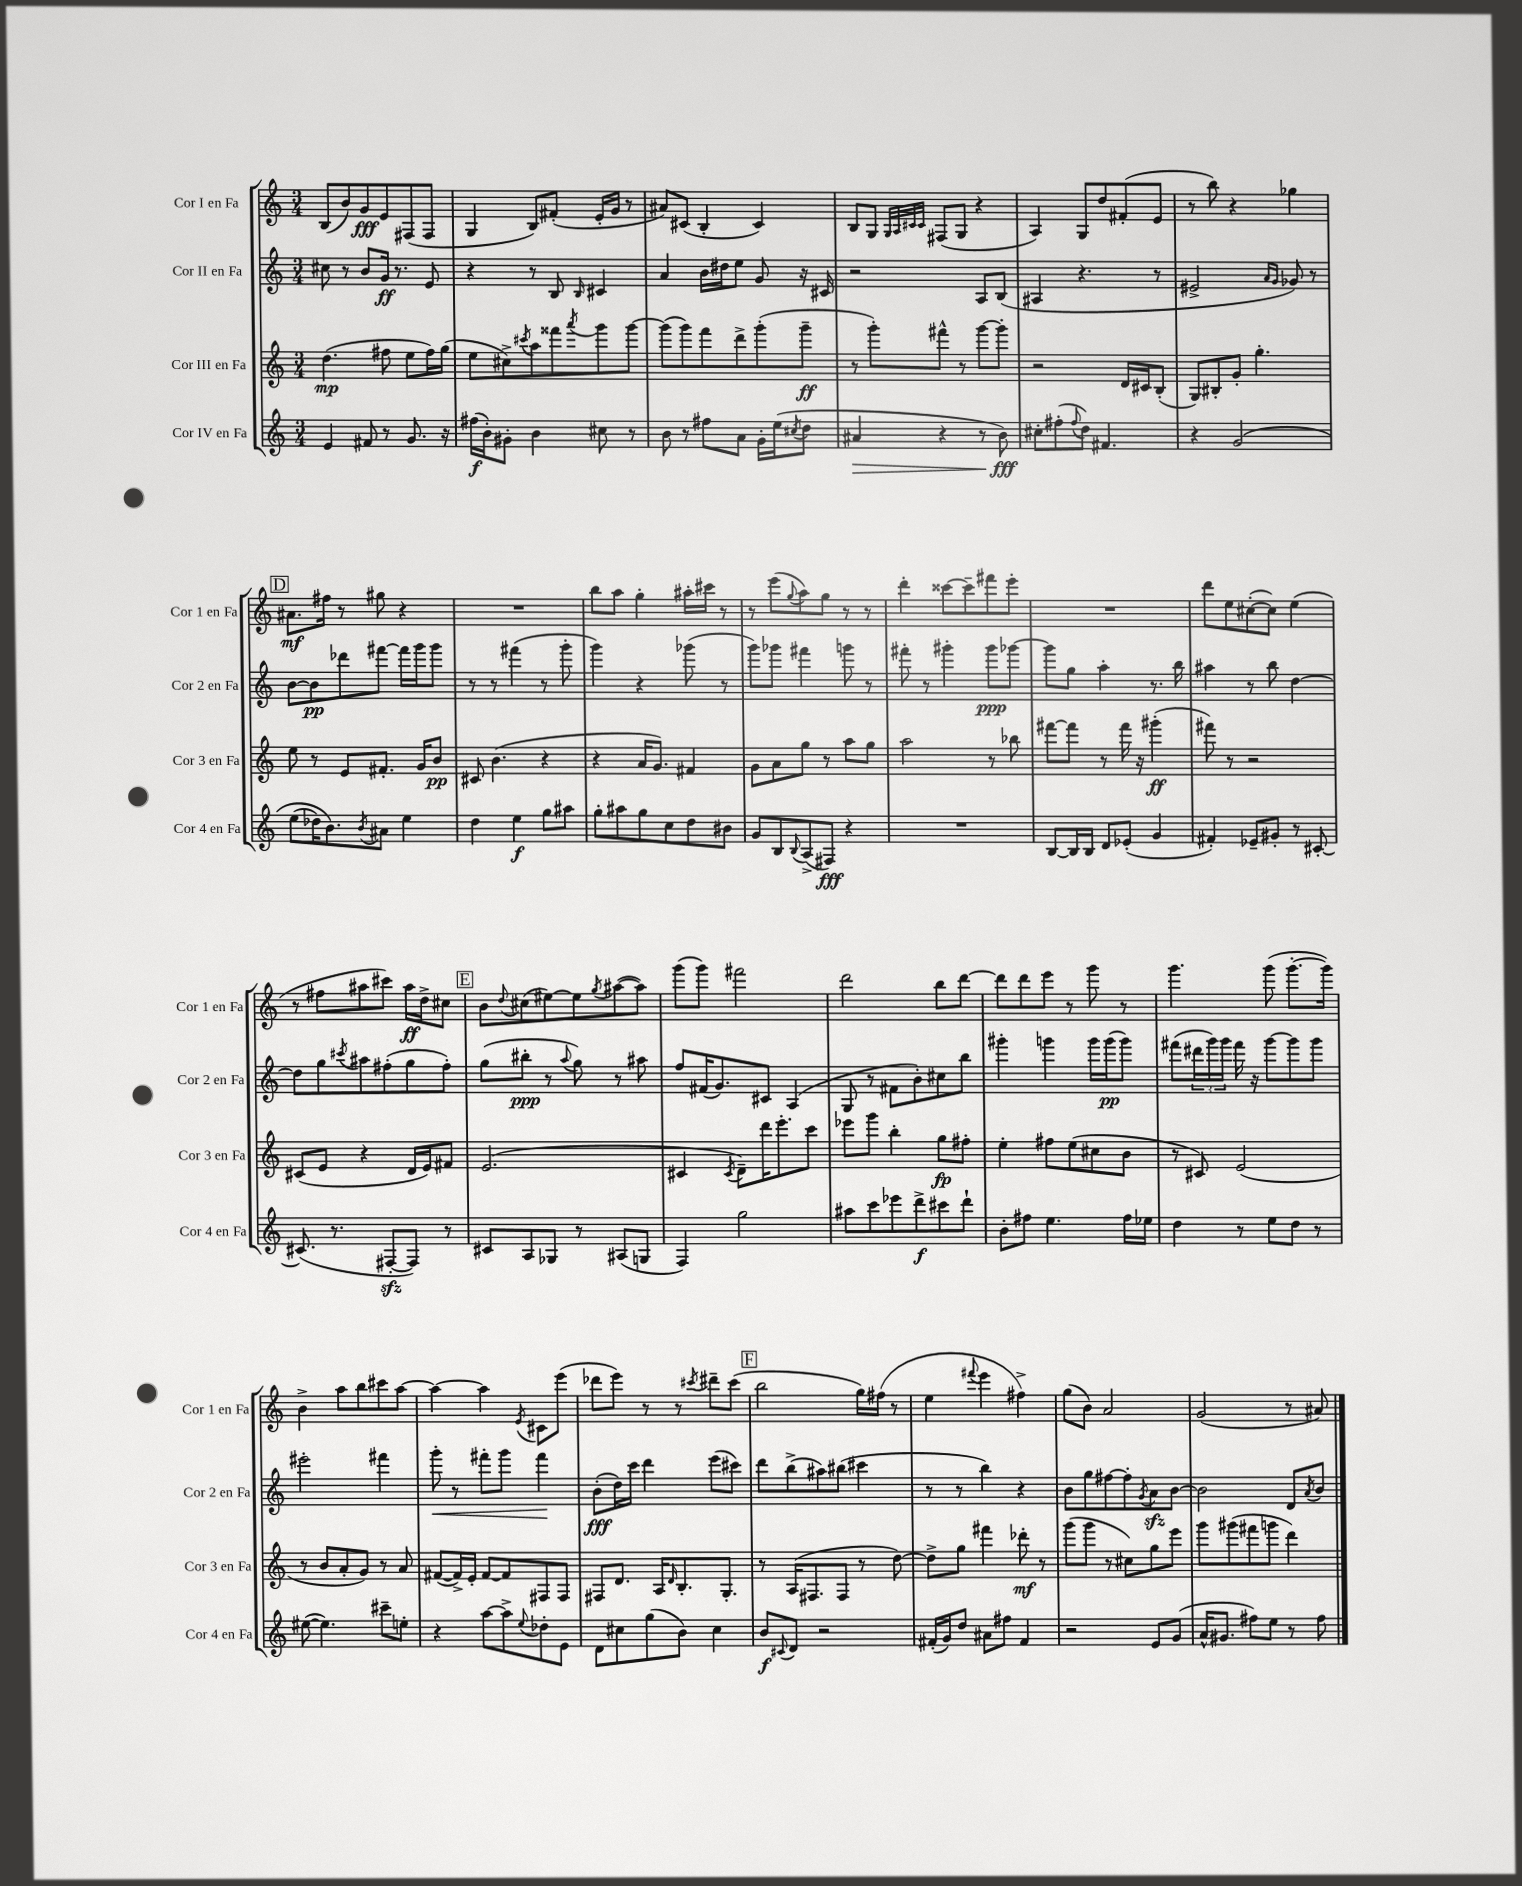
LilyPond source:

<<
\new StaffGroup <<
\new Staff = "s0" \with { instrumentName = "Cor I en Fa" shortInstrumentName = "Cor 1 en Fa" } {
    \clef treble \key c \major \numericTimeSignature \time 3/4
    b8( b'8) g'8\fff e'8 fis8( fis8 |
    g4 b8) fis'8-.( e'16-. g'16 r8 |
    ais'8) cis'8( b4-. cis'4) |
    b8 g8 \grace { g32 a32 cis'32 cis'32 } fis8( g8 r4 |
    a4) g8 d''8 fis'8-.( e'8 |
    r8 b''8) r4 ges''4 |
    \mark \markup { \box "D" } ais'8.\mf fis''16 r8 gis''8 r4 |
    R2. |
    b''8 a''8 g''4-. ais''16-. cis'''16 r8 |
    r8 e'''8( \appoggiatura { g''8 } a''8) g''8 r8 r8 |
    d'''4-. cisis'''8~ cisis'''8-- fis'''8 e'''8-. |
    R2. |
    d'''8 e''8 cis''8~-.( cis''8) e''4( |
    r8 fis''8 ais''8 cis'''8) ais''16\ff d''16-> cis''8 |
    \mark \markup { \box "E" } b'8 \appoggiatura { d''8 } cis''8( eis''8~) eis''8 \acciaccatura { g''8 } ais''8~( ais''8) |
    g'''8( g'''8) fis'''2 |
    d'''2 b''8 d'''8~ |
    d'''8 d'''8 e'''8 r8 g'''8 r8 |
    g'''4. g'''8( g'''8.~-. g'''16) |
    b'4-> a''8 b''8 cis'''8 a''8~ |
    a''4~ a''4 \acciaccatura { e'8 } cis'8 e'''8( |
    des'''8 e'''8) r8 r8 \acciaccatura { cis'''8 } dis'''8-- cis'''8( |
    \mark \markup { \box "F" } b''2 g''16) fis''16( r8 |
    e''4 \appoggiatura { fis'''8 } e'''4 fis''4->) |
    g''8( b'8) a'2 |
    g'2( r8 ais'8) \bar "|." |
}
\new Staff = "s1" \with { instrumentName = "Cor II en Fa" shortInstrumentName = "Cor 2 en Fa" } {
    \clef treble \key c \major \numericTimeSignature \time 3/4
    cis''8 r8 b'8 g'16\ff r8. e'8 |
    r4 r8 b8 \grace { b16 } cis'4 |
    a'4 b'16 dis''16 e''8 g'8 r16 cis'16 |
    r2 a8 b8( |
    ais4 r4. r8 |
    eis'2-> \grace { a'16 g'16 } ges'8) r8 |
    \mark \markup { \box "D" } b'8~ b'8\pp des'''8 fis'''8~ fis'''16 g'''16 g'''8 |
    r8 r8 fis'''4( r8 g'''8-. |
    g'''4) r4 ges'''8( r8 |
    g'''8) ges'''8 fis'''4 g'''8 r8 |
    fis'''8-. r8 gis'''4-. gis'''8\ppp ges'''8~ |
    ges'''8 g''8 a''4-. r8. b''16 |
    ais''4 r8 b''8 d''4~ |
    d''8 g''8 \acciaccatura { cis'''8 } ais''8 fis''8-.( g''8 fis''8-.) |
    \mark \markup { \box "E" } g''8( bis''8-.\ppp r8 \appoggiatura { a''8 } g''8) r8 ais''8 |
    f''8 fis'16( g'8.) cis'8 a4( |
    g8 r8 fis'8 b'8-.) cis''8 b''8 |
    gis'''4-. g'''4 g'''16 g'''16\pp( g'''8) |
    fis'''8( \tuplet 3/2 { dis'''16 g'''16) g'''16 } fis'''16 r16 g'''8~ g'''8 g'''8 |
    eis'''2-. fis'''4 |
    g'''8-.\< r8 fis'''8-. g'''8 fis'''4\! |
    b'8-.\fff( d''16) c'''16 d'''4 e'''8( cis'''8) |
    \mark \markup { \box "F" } d'''8 b''8->( ais''8) bis''8( cis'''4 |
    r8 r8 b''4) r4 |
    b'8 g''8 fis''8~ fis''8-. \acciaccatura { g'8 } a'8\sfz b'8~ |
    b'2 d'8 \acciaccatura { a'8 } b'8 \bar "|." |
}
\new Staff = "s2" \with { instrumentName = "Cor III en Fa" shortInstrumentName = "Cor 3 en Fa" } {
    \clef treble \key c \major \numericTimeSignature \time 3/4
    d''4.\mp( fis''8 e''8 fis''16) g''16( |
    e''8 cis''8->) \acciaccatura { cis'''8 } a''8 fisis'''8 \acciaccatura { a'''8 } g'''8 g'''8~ |
    g'''8( g'''8) f'''8 d'''8-> g'''8-.( g'''8--\ff |
    r8 g'''8-.) fis'''8-^ r8 g'''8~ g'''8-. |
    r2 d'16 cis'16 b8-.( |
    g8) bis8-. g'8-. g''4.-. |
    \mark \markup { \box "D" } e''8 r8 e'8 fis'8.-. g'16 b'8\pp |
    cis'8 b'4.( r4 |
    r4 a'16 g'8.) fis'4 |
    g'8 a'8 g''8 r8 a''8 g''8 |
    a''2 r8 bes''8 |
    fis'''8~ fis'''8 r8 fis'''16 r16 gis'''4-.\ff( |
    fis'''8) r8 r2 |
    cis'8( e'8 r4 d'16 e'16) fis'8 |
    \mark \markup { \box "E" } e'2.( |
    cis'4 \acciaccatura { cis'8 } d'8--) d'''16 e'''8.-. c'''8 |
    ees'''8 g'''8 b''4-. g''8\fp fis''8-. |
    e''4-. fis''8 e''8( cis''8 b'8 |
    r8 cis'8) e'2( |
    r8 b'8 a'8-. g'8) r8 a'8 |
    fis'8~( fis'16->) e'16-. fis'8~ fis'8 fis8 fis8 |
    fis8 d'8. a16 \grace { d'16 } b8.-. g8.-. |
    \mark \markup { \box "F" } r8 a16( fis8. fis8 r8 d''8~) |
    d''8-> g''8 fis'''4 des'''8-.\mf r8 |
    g'''8( g'''8 r8 cis''8) g''8 e'''8 |
    g'''8 gis'''8( fis'''8 g'''8 d'''4) \bar "|." |
}
\new Staff = "s3" \with { instrumentName = "Cor IV en Fa" shortInstrumentName = "Cor 4 en Fa" } {
    \clef treble \key c \major \numericTimeSignature \time 3/4
    e'4 fis'8 r8 g'8. r16 |
    fis''16\f( b'16-.) gis'8-. b'4 cis''8 r8 |
    b'8 r8 fis''8 a'8 g'16-. e''16( \acciaccatura { cis''8 } d''8 |
    ais'4\> r4 r8 b'8\fff\!) |
    cis''8-. fis''8-.( \appoggiatura { fis''8 } d''8) fis'4. |
    r4 g'2\( |
    \mark \markup { \box "D" } e''8( des''16) b'8.\) \acciaccatura { b'8 } ais'8 e''4 |
    d''4 e''4\f g''8 ais''8 |
    g''8-. ais''8 g''8 c''8 d''8 bis'8 |
    g'8 b8 \appoggiatura { b8 } a8->( fis8\fff) r4 |
    R2. |
    b8~ b16 b16 d'8 ees'8-.( g'4 |
    fis'4-.) ees'8-- gis'8-. r8 cis'8~-. |
    cis'8.( r8. fis8~-.\sfz fis8) r8 |
    \mark \markup { \box "E" } cis'8 a8 ges8 r8 ais8( g8 |
    f4) g''2 |
    ais''8 c'''8 ees'''8 d'''8->\f cis'''8 d'''8-! |
    b'8-. fis''8 e''4. fis''16 ees''16 |
    d''4 r8 e''8 d''8 r8 |
    eis''8~( eis''4.) cis'''8-- e''8-. |
    r4 a''8~ a''8-> \appoggiatura { e''8 } des''8-. e'8 |
    d'8 cis''8 g''8( b'8) cis''4 |
    \mark \markup { \box "F" } b'8\f \appoggiatura { cis'8 } d'8 r2 |
    fis'16-.( g'16) d''8 ais'8 fis''8 fis'4 |
    r2 e'8 g'8( |
    a'16-^ gis'8. fis''8) e''8 r8 fis''8 \bar "|." |
}
>>
>>
\layout { \context { \Score \remove "Bar_number_engraver" } }
